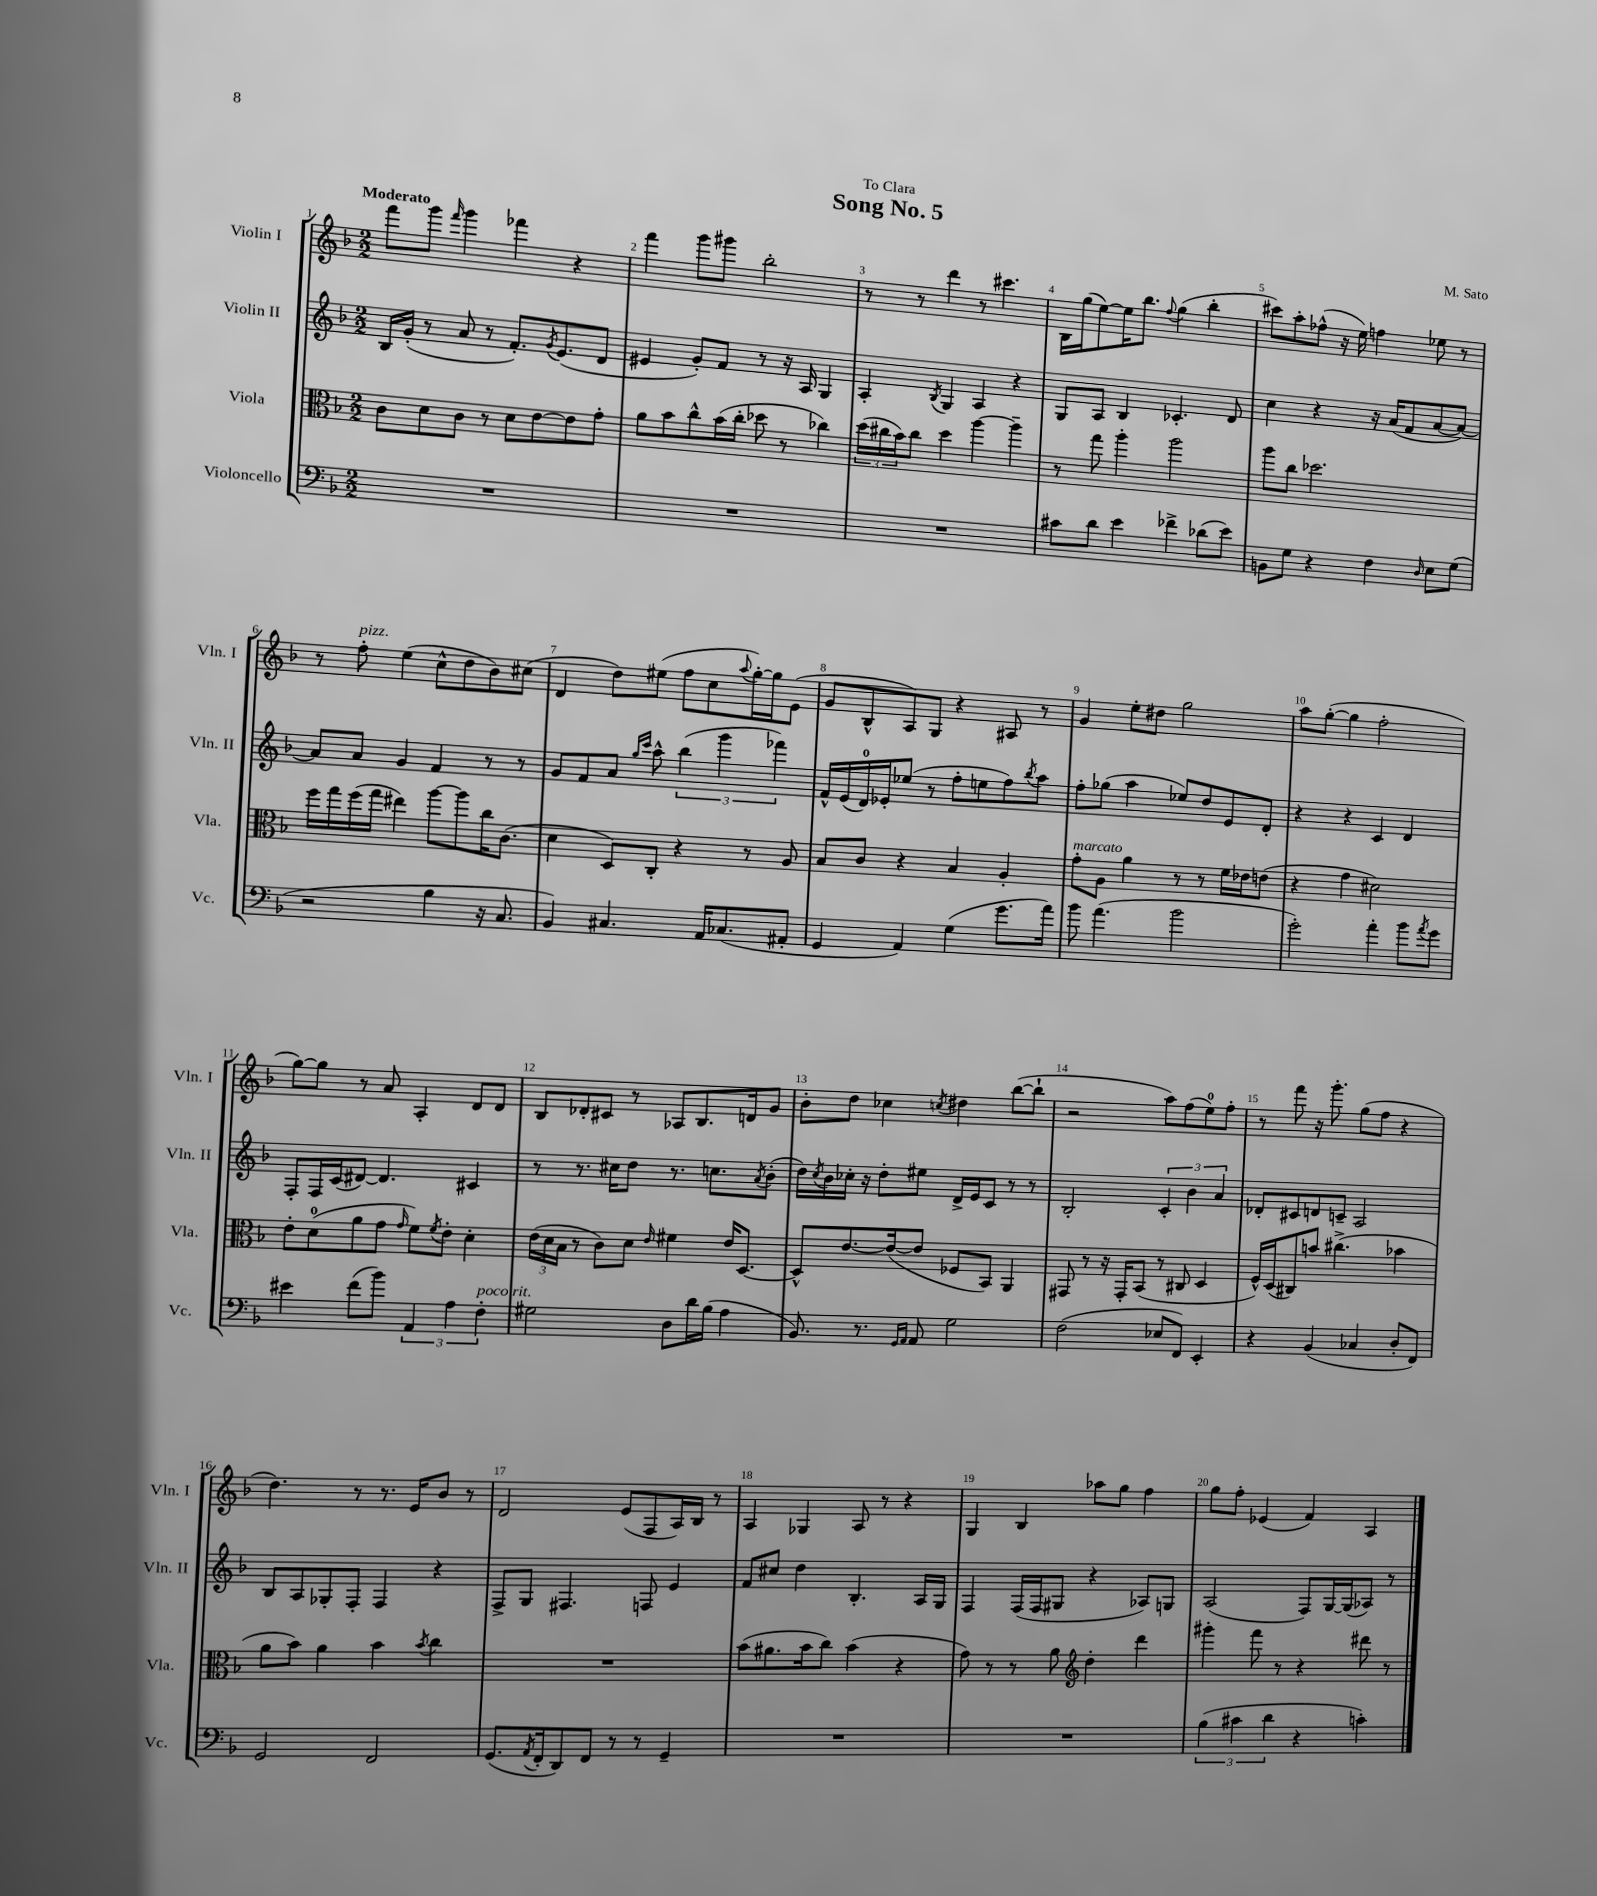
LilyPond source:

\header { title = "Song No. 5" composer = "M. Sato" dedication = "To Clara" }
<<
\new StaffGroup <<
\new Staff = "s0" \with { instrumentName = "Violin I" shortInstrumentName = "Vln. I" } {
    \clef treble \key f \major \numericTimeSignature \time 2/2 \tempo "Moderato"
    f'''8 g'''8 \grace { f'''16 } g'''4 fes'''4 r4 |
    f'''4 g'''8 gis'''8 bes''2-. |
    r8 r8 d'''4 r8 cis'''4. |
    bes16 g''16( e''8~) e''16 bes''8. \appoggiatura { f''8 } g''4( bes''4-. |
    cis'''8) a''8-. fes''8-^( r16 e''16) f''4 ees''8 r8 |
    r8 f''8-.^\markup { \italic "pizz." } e''4( c''8-^ d''8 bes'8) cis''8( |
    d'4 d''8) eis''8( f''8 c''8 \appoggiatura { a''8 } g''16~-.) g''16 e'8( |
    g'8 bes8-^ a8) g8 r4 ais8 r8 |
    g'4 e''8-. dis''8 g''2 |
    a''8 g''8~-.( g''4 f''2-. |
    g''8~) g''8 r8 a'8 a4-. d'8 d'8 |
    bes8 des'8-. cis'8 r8 aes8 bes8. d'16 g'8 |
    bes'8-. d''8 ces''4 \acciaccatura { c''8 } dis''4 bes''8~( bes''8-! |
    r2 a''8) f''8( e''8-0) f''8-. |
    r8 f'''8 r16 g'''8.-. g''8( f''8 r4 |
    d''4.) r8 r8. e'16 bes'8 r8 |
    d'2 e'8( f8 a16) bes16 r8 |
    a4 ges4 a8 r8 r4 |
    g4 bes4 aes''8 g''8 f''4 |
    g''8 f''8-. ees'4( f'4) a4 \bar "|." |
}
\new Staff = "s1" \with { instrumentName = "Violin II" shortInstrumentName = "Vln. II" } {
    \clef treble \key f \major \numericTimeSignature \time 2/2
    bes16 g'16-.( r8 a'8 r8 f'8.-.) \acciaccatura { g'8 } e'8.( d'8 |
    eis'4 g'8-.) f'8 r8 r16 a16 g4 |
    a4-. \acciaccatura { bes8 } g4 a4 r4 |
    g8 a8 bes4 ces'4.-. d'8 |
    c''4 r4 r16 a'16( f'8 a'8~ a'8~) |
    a'8 a'8 g'4 f'4 r8 r8 |
    g'8 f'8 a'8 \grace { g''16 c'''16 } a''8-^ \tuplet 3/2 { bes''4( g'''4 fes'''4) } |
    f'16-^ e'16( d'16-0) ees'16-. ees''8( r8 f''8-. e''8 f''8) \acciaccatura { bes''8 } a''8 |
    f''8-. ges''8( a''4 ees''8) d''8 e'8 d'8-. |
    r4 r4 c'4 d'4 |
    f8-. f16 c'16( dis'8~) dis'4. cis'4 |
    r8 r8. cis''16 d''8 r8. c''8. \acciaccatura { a'8 } bes'8-.( |
    d''16) \acciaccatura { c''8 } bes'16 ces''16-. r16 d''8-. eis''8 d'16-> e'16 c'8 r8 r8 |
    bes2-. \tuplet 3/2 { c'4-. bes'4 a'4 } |
    des'8-. cis'8 d'8 c'8-- a2 |
    bes8 a8 ges8-. f8-. f4 r4 |
    f8-> g8 fis4. f8 e'4 |
    f'8 cis''8 d''4 bes4.-. a16 g16 |
    f4 f16( f16 gis8 r4 aes8) g8 |
    a2( f8) g16~ g16( aes8) r8 \bar "|." |
}
\new Staff = "s2" \with { instrumentName = "Viola" shortInstrumentName = "Vla." } {
    \clef alto \key f \major \numericTimeSignature \time 2/2
    c'8 d'8 c'8 r8 d'8 e'8~ e'8 g'8-. |
    a'8 bes'8 c''8-^ bes'16( c''16-. des''8 r8 ces''4) |
    \tuplet 3/2 { d''16( cis''16 bes'16) } cis''8 d''4 a''4~ a''4-- |
    r8 g''8 a''4-. a''2 |
    a''8 c''8 des''2. |
    f''16 g''16 f''16( g''16 eis''4) a''8~ a''8 c''16 c'8.( |
    d'4 d8) c8-. r4 r8 a8 |
    bes8 c'8 r4 bes4 a4-. |
    g'8-.^\markup { \italic "marcato" } a8 a'4 r8 r8 f'16 ees'16 e'8( |
    r4 g'4 dis'2) |
    e'8-. d'8-0( a'8 g'8 \grace { g'16 } f'8) \acciaccatura { f'8 } e'8-. d'4-. |
    \tuplet 3/2 { e'16( d'16 bes16 } r8 c'8) d'8 \grace { e'16 } fis'4 e'16 d8.~ |
    d8-^ e'8.~ e'16~( e'8 fes8 bes,8) a,4 |
    gis,8 r8 r16 gis,16-. bes,8( r8 cis8 d4 |
    f16-^) d16( cis8) b'8 cis''4.->( bes'4 |
    a'8 bes'8) a'4 bes'4 \acciaccatura { bes'8 } c''4 |
    R1 |
    bes'8( ais'8. bes'16 c''8) bes'4( r4 |
    g'8) r8 r8 a'8 \clef treble d''4-. d'''4 |
    gis'''4-. f'''8 r8 r4 dis'''8 r8 \bar "|." |
}
\new Staff = "s3" \with { instrumentName = "Violoncello" shortInstrumentName = "Vc." } {
    \clef bass \key f \major \numericTimeSignature \time 2/2
    R1 |
    R1 |
    R1 |
    cis'8 d'8 e'4 fes'4-> des'8( e'8) |
    b,8 g8 r4 f4 \grace { d16 } e8 g8( |
    r2 bes4 r16 c8. |
    bes,4) cis4. a,16 ces8.( ais,8-. |
    g,4 a,4) g4( g'8. a'16) |
    bes'8 a'4.( bes'2 |
    g'2-.) a'4-. bes'8 \acciaccatura { a'8 } g'8 |
    eis'4 f'8( bes'8) \tuplet 3/2 { a,4 a4 f4-.^\markup { \italic "poco rit." } } |
    gis2 d8 d'16 bes16( a4 |
    bes,8.) r8. \grace { g,16 a,16 } a,8 g2 |
    f2( ees8 f,8) e,4-. |
    r4 bes,4( ces4 d8-. f,8) |
    g,2 f,2 |
    g,8.( \acciaccatura { a,8 } f,16-. d,8) f,8 r8 r8 g,4-- |
    R1 |
    R1 |
    \tuplet 3/2 { bes4( cis'4 d'4 } r4 c'4-.) \bar "|." |
}
>>
>>
\layout { \context { \Score \override BarNumber.break-visibility = ##(#f #t #t) barNumberVisibility = #all-bar-numbers-visible } }
